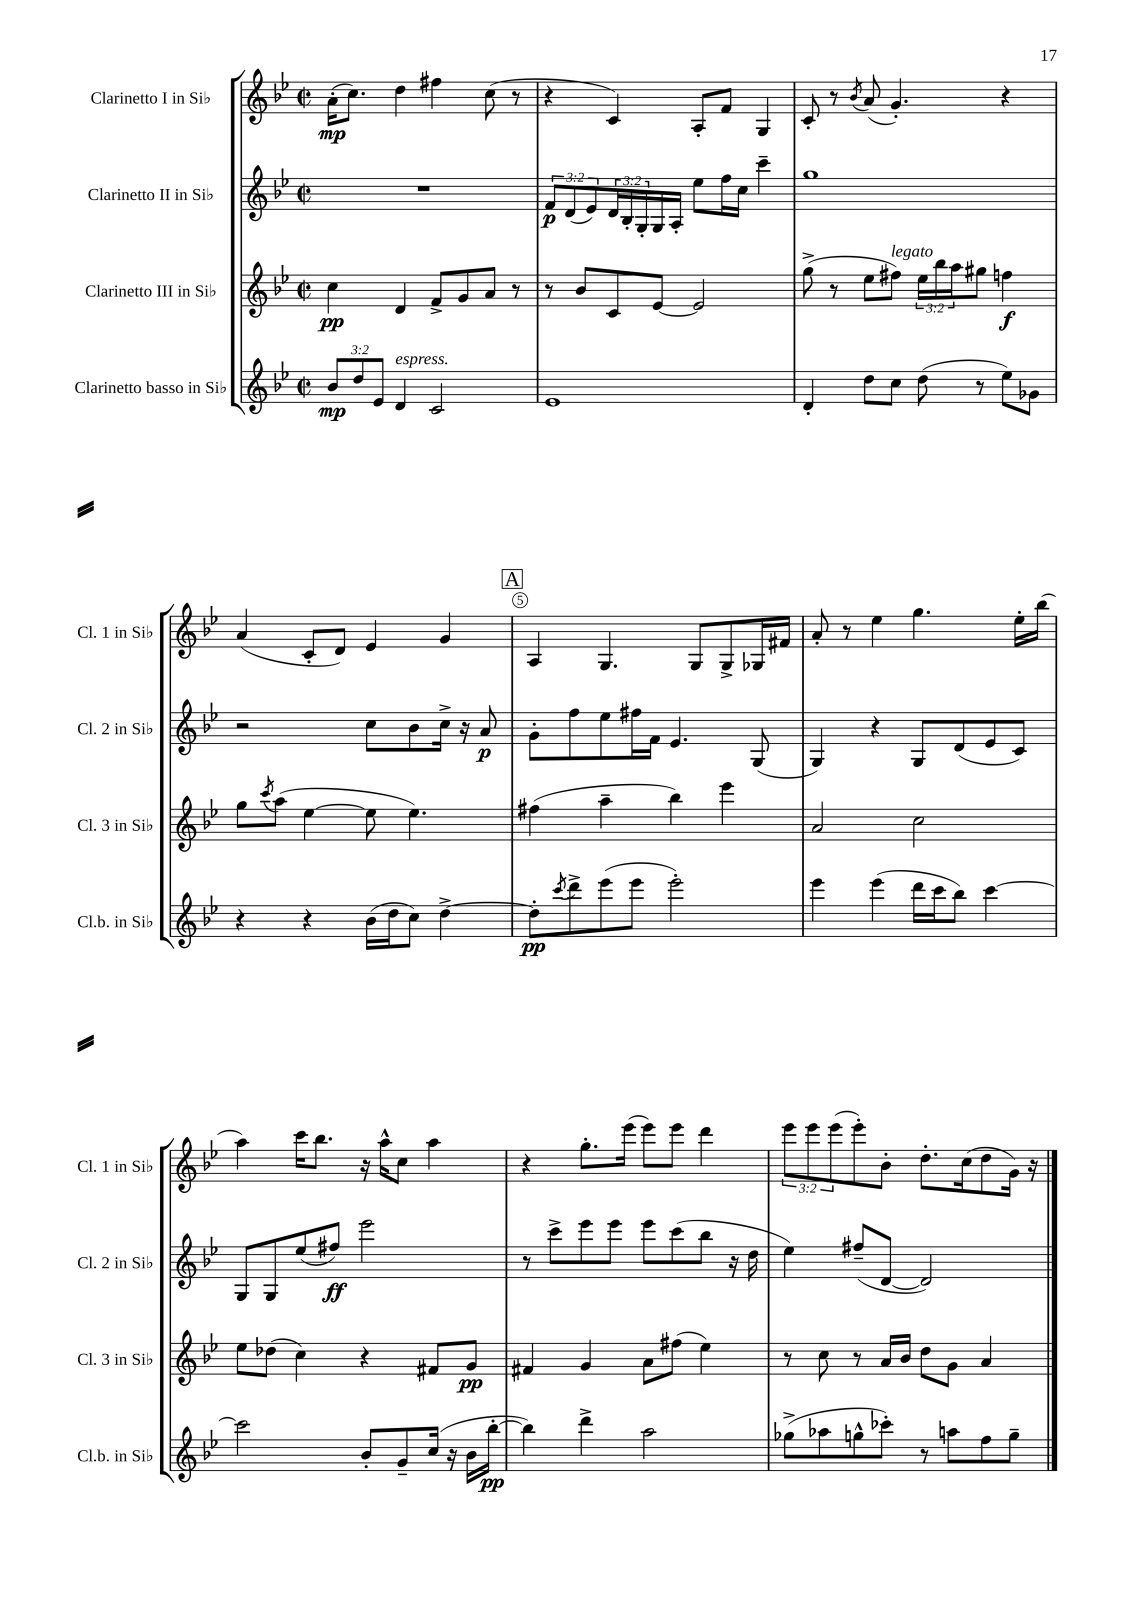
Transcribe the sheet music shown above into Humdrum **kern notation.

**kern	**dynam	**kern	**dynam	**kern	**dynam	**kern	**dynam
*part4	*part4	*part3	*part3	*part2	*part2	*part1	*part1
*staff4	*staff4	*staff3	*staff3	*staff2	*staff2	*staff1	*staff1
*I"Clarinetto basso in Si♭	*	*I"Clarinetto III in Si♭	*	*I"Clarinetto II in Si♭	*	*I"Clarinetto I in Si♭	*
*I'Cl.b. in Si♭	*	*I'Cl. 3 in Si♭	*	*I'Cl. 2 in Si♭	*	*I'Cl. 1 in Si♭	*
*clefG2	*	*clefG2	*	*clefG2	*	*clefG2	*
*k[b-e-]	*	*k[b-e-]	*	*k[b-e-]	*	*k[b-e-]	*
*M2/2	*	*M2/2	*	*M2/2	*	*M2/2	*
*met(c|)	*	*met(c|)	*	*met(c|)	*	*met(c|)	*
=1	=1	=1	=1	=1	=1	=1	=1
12b-/L	mp	4cc\	pp	1r	.	(16a'\KL	mp
.	.	.	.	.	.	8.cc\J)	.
12dd/	.	.	.	.	.	.	.
12e-/J	.	.	.	.	.	.	.
!LO:TX:a:i:t=espress.	!	!	!	!	!	!	!
4d/	.	4d/	.	.	.	4dd\	.
2c/	.	8f^/L	.	.	.	4ff#X\	.
.	.	8g/	.	.	.	.	.
.	.	8a/J	.	.	.	(8cc\	.
.	.	8r	.	.	.	8r	.
=2	=2	=2	=2	=2	=2	=2	=2
1e-	.	8r	.	12f/L	p	4r	.
.	.	.	.	(12d/	.	.	.
.	.	8b-/L	.	.	.	.	.
.	.	.	.	12e-/)	.	.	.
.	.	8c/	.	24d/L	.	4c/)	.
.	.	.	.	24B-'/	.	.	.
.	.	.	.	24G'/	.	.	.
.	.	[8e-/J	.	16G/	.	.	.
.	.	.	.	16A'/JJ	.	.	.
.	.	2e-/]	.	8ee-\L	.	8A'/L	.
.	.	.	.	16ff\L	.	8f/J	.
.	.	.	.	16cc\JJ	.	.	.
.	.	.	.	4ccc~\	.	4G/	.
=3	=3	=3	=3	=3	=3	=3	=3
4d'/	.	(8gg^\	.	1gg	.	8c'/	.
.	.	8r	.	.	.	8r	.
.	.	.	.	.	.	8qb-/	.
8dd\L	.	8ee-\L	.	.	.	(8a/	.
!	!	!LO:TX:a:i:t=legato	!	!	!	!	!
8cc\J	.	8ff#X\J)	.	.	.	4.g'/)	.
(8dd\	.	24ee-\LL	.	.	.	.	.
.	.	24bb-\	.	.	.	.	.
.	.	24aa\J	.	.	.	.	.
8r	.	8gg#X\J	.	.	.	.	.
8ee-\L)	.	4ffn\	f	.	.	4r	.
8g-X\J	.	.	.	.	.	.	.
!!LO:LB:g=z
=4	=4	=4	=4	=4	=4	=4	=4
4r	.	8gg\L	.	2r	.	(4a/	.
.	.	8qccc/	.	.	.	.	.
.	.	(8aa\J	.	.	.	.	.
4r	.	[4ee-\	.	.	.	8c'/L	.
.	.	.	.	.	.	8d/J)	.
(16b-\LL	.	8ee-\]	.	8cc\L	.	4e-/	.
16dd\J	.	.	.	.	.	.	.
8cc\J)	.	4.ee-\)	.	8b-\	.	.	.
[4dd^\	.	.	.	16cc^\Jk	.	4g/	.
.	.	.	.	16r	.	.	.
.	.	.	.	8a/	p	.	.
!!LO:REH:place=s1:t=A
=5	=5	=5	=5	=5	=5	=5	=5
8dd'\L]	pp	(4ff#X\	.	8g'\L	.	4A/	.
8qccc/	.	.	.	.	.	.	.
8ddd^\	.	.	.	8ff\	.	.	.
(8eee-\	.	4aa~\	.	8ee-\	.	4.G/	.
8eee-\J	.	.	.	16ff#X\L	.	.	.
.	.	.	.	16f\JJ	.	.	.
2eee-'\)	.	4bb-\)	.	4.e-/	.	.	.
.	.	.	.	.	.	8G/L	.
.	.	4eee-\	.	.	.	8G^/	.
.	.	.	.	(8G/	.	16G-X/L	.
.	.	.	.	.	.	16f#X/JJ	.
=6	=6	=6	=6	=6	=6	=6	=6
4eee-\	.	2a/	.	4G/)	.	8a'/	.
.	.	.	.	.	.	8r	.
(4eee-\	.	.	.	4r	.	4ee-\	.
16ddd\LL	.	2cc\	.	8G/L	.	4.gg\	.
16ccc\J	.	.	.	.	.	.	.
8bb-\J)	.	.	.	(8d/	.	.	.
[4ccc\	.	.	.	8e-/	.	.	.
.	.	.	.	8c/J)	.	16ee-'\LL	.
.	.	.	.	.	.	(16bb-\JJ	.
!!LO:LB:g=z
=7	=7	=7	=7	=7	=7	=7	=7
2ccc\]	.	8ee-\L	.	8G/L	.	4aa\)	.
.	.	(8dd-X\J	.	8G/	.	.	.
.	.	4cc\)	.	(8ee-/	.	16ccc\KL	.
.	.	.	.	.	.	8.bb-\J	.
.	.	.	.	8ff#X/J)	ff	.	.
8b-'/L	.	4r	.	2eee-\	.	16r	.
.	.	.	.	.	.	16aa^^\KL	.
8g~/	.	.	.	.	.	8cc\J	.
(16cc/Jk	.	8f#X/L	.	.	.	4aa\	.
16r	.	.	.	.	.	.	.
16b-\LL	.	8g/J	pp	.	.	.	.
[16bb-'\JJ	pp	.	.	.	.	.	.
=8	=8	=8	=8	=8	=8	=8	=8
4bb-\])	.	4f#X/	.	8r	.	4r	.
.	.	.	.	8ccc^\L	.	.	.
4ddd^\	.	4g/	.	8eee-\	.	8.gg'\L	.
.	.	.	.	8eee-\J	.	.	.
.	.	.	.	.	.	(16eee-\Jk	.
2aa\	.	8a\L	.	8eee-\L	.	8eee-\L)	.
.	.	(8ff#X\J	.	(8ccc\	.	8eee-\J	.
.	.	4ee-\)	.	8bb-\J	.	4ddd\	.
.	.	.	.	16r	.	.	.
.	.	.	.	16dd\	.	.	.
=9	=9	=9	=9	=9	=9	=9	=9
(8gg-X^\L	.	8r	.	4ee-\)	.	12eee-\L	.
.	.	.	.	.	.	12eee-\	.
8aa-X\	.	8cc\	.	.	.	.	.
.	.	.	.	.	.	(12eee-\	.
8ggn^^\	.	8r	.	(8ff#X~/L	.	8eee-'\)	.
8ccc-X'\J)	.	16a/LL	.	[8d/J	.	8b-'\J	.
.	.	16b-/JJ	.	.	.	.	.
8r	.	8dd\L	.	2d/])	.	8.dd'\L	.
8aan\L	.	8g\J	.	.	.	.	.
.	.	.	.	.	.	(16cc\k	.
8ff\	.	4a/	.	.	.	8dd\	.
8gg~\J	.	.	.	.	.	16g\Jk)	.
.	.	.	.	.	.	16r	.
==	==	==	==	==	==	==	==
*-	*-	*-	*-	*-	*-	*-	*-
